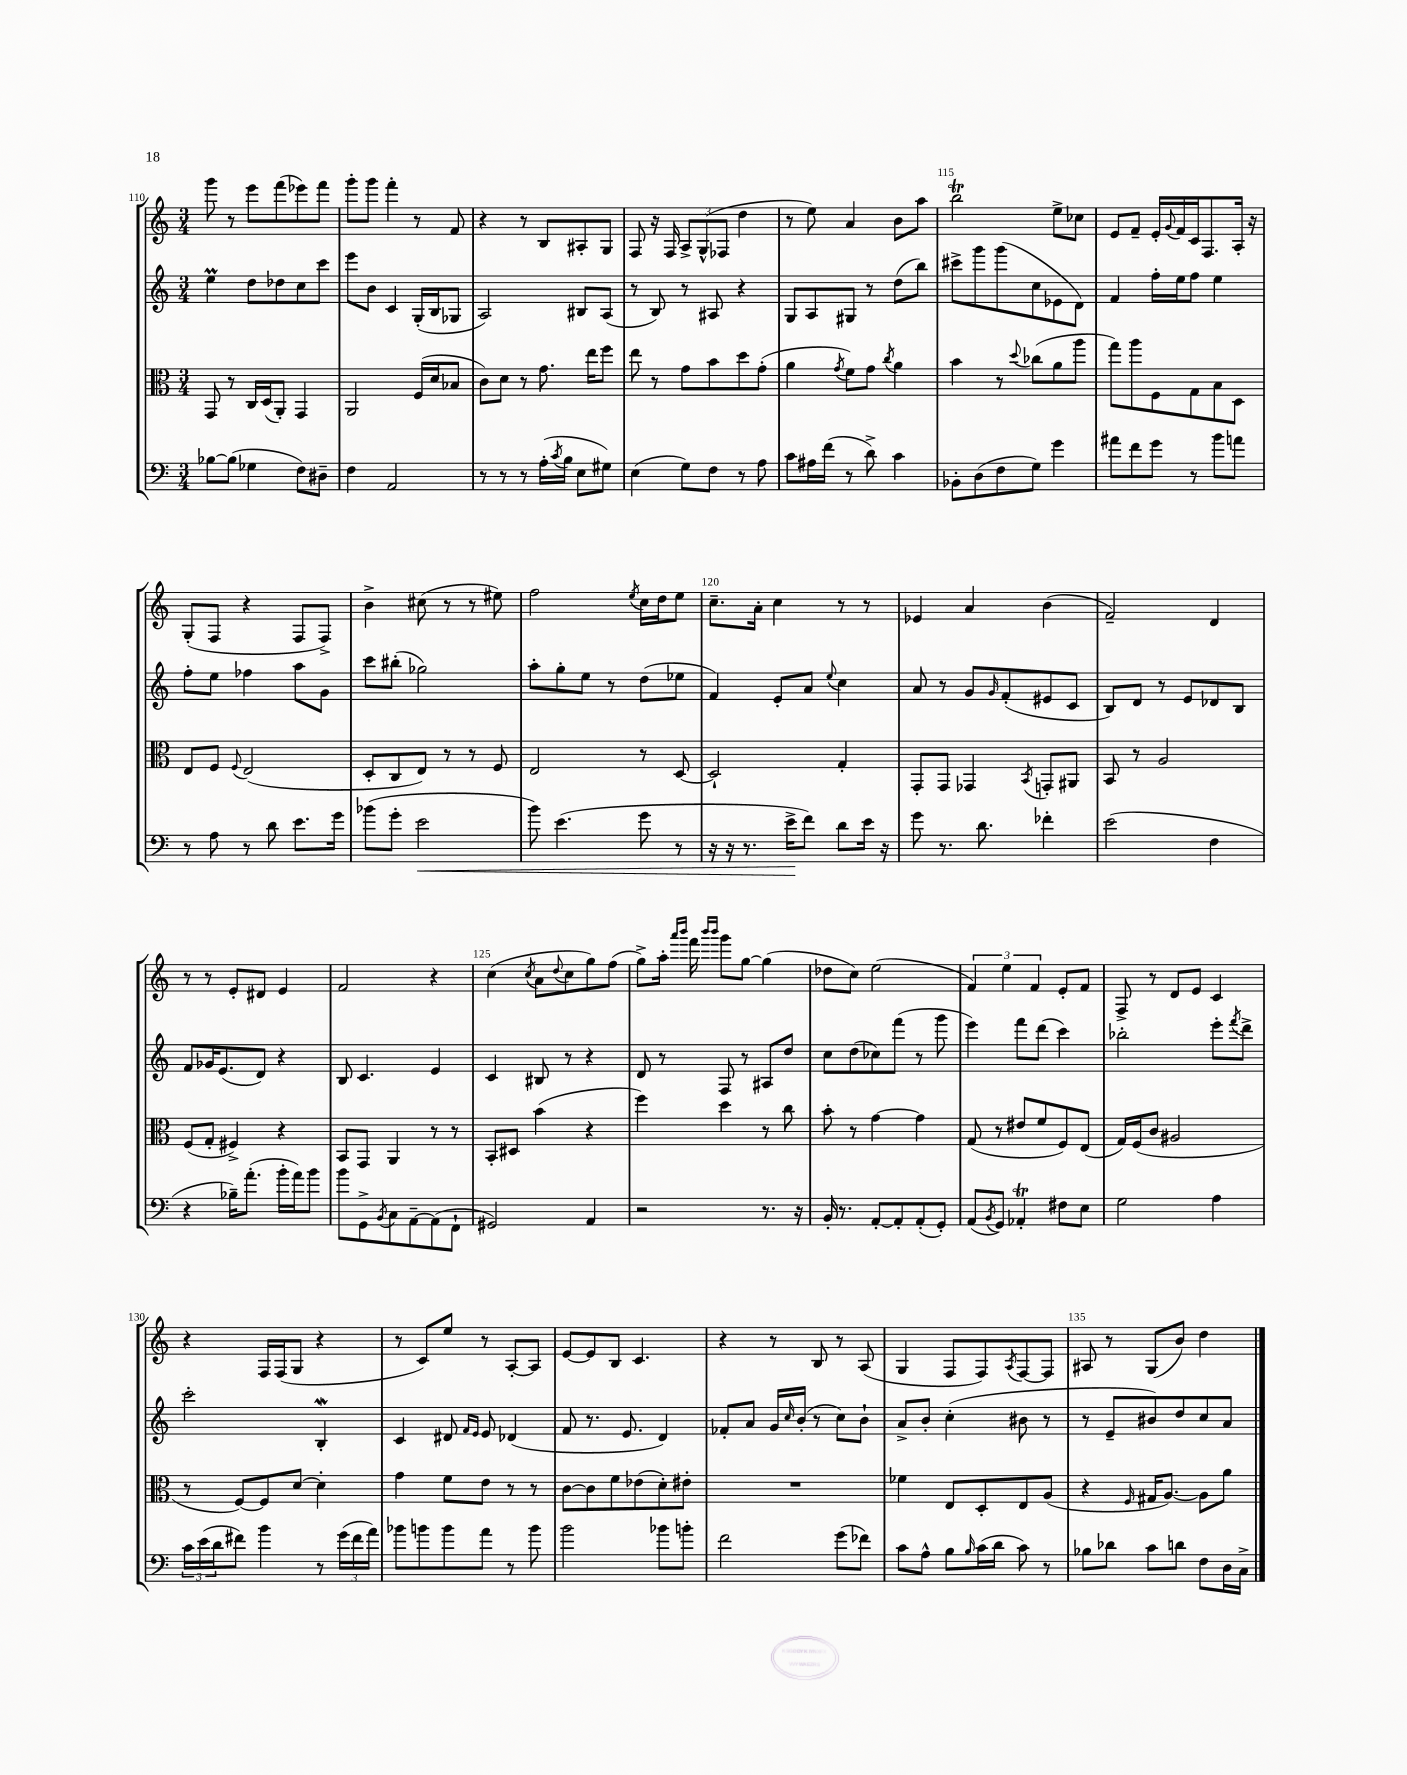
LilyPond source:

<<
\new StaffGroup <<
\new Staff = "s0" {
    \clef treble \key c \major \numericTimeSignature \time 3/4
    g'''8 r8 e'''8 f'''8( ees'''8) f'''8 |
    g'''8-. g'''8 f'''4-. r8 f'8 |
    r4 r8 b8 ais8-. g8 |
    f8 r16 f16 \tuplet 3/2 { a8-> g8-^( fes8 } d''4 |
    r8 e''8) a'4 b'8 a''8 |
    b''2\trill e''8-> ces''8 |
    e'8 f'8-- e'16-. \appoggiatura { g'8 } f'16 c'16 f8. a16-. r16 |
    g8-.( f8 r4 f8 f8->) |
    b'4-> cis''8( r8 r8 eis''8) |
    f''2 \acciaccatura { e''8 } c''16 d''16 e''8 |
    c''8.-- a'16-. c''4 r8 r8 |
    ees'4 a'4 b'4( |
    f'2--) d'4 |
    r8 r8 e'8-. dis'8 e'4 |
    f'2 r4 |
    c''4( \acciaccatura { c''8 } a'8 \appoggiatura { d''8 } c''8 g''8) f''8( |
    g''8->) a''16-. \grace { a'''16 b'''16 } f'''16 \grace { b'''16 b'''16 } g'''8 g''8~ g''4( |
    des''8 c''8) e''2( |
    \tuplet 3/2 { f'4) e''4 f'4 } e'8-. f'8 |
    f8-> r8 d'8 e'8 c'4 |
    r4 f16 f16( g8 r4 |
    r8 c'8) e''8 r8 a8~-. a8 |
    e'8~ e'8 b8 c'4. |
    r4 r8 b8 r8 a8( |
    g4 f8 f8) \acciaccatura { a8 } f8~ f8 |
    ais8 r8 g8( b'8) d''4 \bar "|." |
}
\new Staff = "s1" {
    \clef treble \key c \major \numericTimeSignature \time 3/4
    e''4\prall d''8 des''8 c''8 c'''8 |
    e'''8 b'8 c'4 g16-.( b16 ges8 |
    a2) bis8 a8( |
    r8 b8) r8 ais8 r4 |
    g8 a8 gis8 r8 d''8( b''8) |
    cis'''8-> g'''8 g'''8( c''8 ees'8 d'8) |
    f'4 f''16-. e''16 f''8 e''4 |
    f''8-. e''8 fes''4 a''8 g'8 |
    c'''8 bis''8-.( ges''2) |
    a''8-. g''8-. e''8 r8 d''8( ees''8 |
    f'4) e'8-. a'8 \appoggiatura { e''8 } c''4 |
    a'8 r8 g'8 \grace { g'16 } f'8-.( eis'8 c'8 |
    b8) d'8 r8 e'8 des'8 b8 |
    f'8 ges'16 e'8.( d'8) r4 |
    b8 c'4. e'4 |
    c'4 bis8 r8 r4 |
    d'8 r8 f8 r8 ais8 d''8 |
    c''8 d''8( ces''8) f'''8( r8 g'''8 |
    e'''4) f'''8 d'''8( c'''4) |
    bes''2-. e'''8-. \acciaccatura { f'''8 } d'''8-> |
    c'''2-. b4-.\mordent |
    c'4 dis'8 \grace { f'16 e'16 } e'8 des'4( |
    f'8 r8. e'8. d'4) |
    fes'8-. a'8 g'16 \grace { c''16 } b'16-.( r8 c''8) b'8-! |
    a'8-> b'8-. c''4-.( bis'8 r8 |
    r8 e'8-- bis'8) d''8 c''8 a'8 \bar "|." |
}
\new Staff = "s2" {
    \clef alto \key c \major \numericTimeSignature \time 3/4
    g,8 r8 c16 d16( a,8-.) g,4 |
    a,2 f16( d'16 bes8 |
    c'8) d'8 r8 g'8. e''16 f''8 |
    e''8 r8 g'8 b'8 d''8 g'8-.( |
    a'4 \acciaccatura { g'8 } f'8) g'8 \acciaccatura { c''8 } a'4 |
    b'4 r8 \appoggiatura { d''8 } ces''8( a'8 a''8 |
    g''8) a''8 f8 g8 b8 d8 |
    e8 f8 \appoggiatura { f8 } e2( |
    d8-. c8 e8) r8 r8 f8 |
    e2 r8 d8~ |
    d2-! g4-. |
    g,8-. g,8 ges,4 \acciaccatura { b,8 } g,8-. ais,8 |
    b,8 r8 a2 |
    f8( g8-. fis4->) r4 |
    b,8 g,8 a,4 r8 r8 |
    b,8-. dis8 b'4( r4 |
    f''4) d''4 r8 c''8 |
    b'8-. r8 g'4~ g'4 |
    g8( r8 eis'8 f'8 f8) e8( |
    g16) f16( c'8 ais2 |
    r8 f8~) f8 d'8~ d'4-. |
    g'4 f'8 e'8 r8 r8 |
    c'8~ c'8 f'8 ees'8( d'8-.) eis'8-. |
    R2. |
    fes'4 e8 d8-. e8 a8( |
    r4 \grace { f16 } gis16 a8.~) a8 a'8 \bar "|." |
}
\new Staff = "s3" {
    \clef bass \key c \major \numericTimeSignature \time 3/4
    bes8~ bes8( ges4 f8) dis8-- |
    f4 a,2 |
    r8 r8 r8 a16-.( \acciaccatura { c'8 } b16 e8 gis8) |
    e4( g8) f8 r8 a8 |
    c'8 ais16 f'16( r8 d'8->) c'4 |
    bes,8-. d8( f8 g8) g'4 |
    ais'8 f'8 g'8 r8 b'8 a'8 |
    r8 a8 r8 d'8 e'8. g'16 |
    bes'8( g'8-. e'2\< |
    b'8) e'4.( g'8 r8 |
    r16 r16 r8. e'16->\! f'8) d'8 e'16 r16 |
    g'8 r8. d'8. fes'4-. |
    e'2( f4 |
    r4 bes16--) a'8.-.( b'16-. a'16) b'8 |
    b'8 g,8-> \acciaccatura { b,8 } c8 a,8~-- a,8( f,8-! |
    gis,2) a,4 |
    r2 r8. r16 |
    b,16-. r8. a,8~-. a,8-. a,8-.( g,8-.) |
    a,8( \acciaccatura { b,8 } g,8) aes,4-.\trill fis8 e8 |
    g2 a4 |
    \tuplet 3/2 { c'16 e'16( d'16 } fis'8) b'4 r8 \tuplet 3/2 { g'16( fis'16 a'16) } |
    bes'8 b'8 b'8 a'8 r8 b'8 |
    b'2 bes'8 b'8-. |
    f'2 g'8( fes'8) |
    c'8 a8-^ b8 \grace { b16 } c'16( d'16 c'8) r8 |
    bes8 des'8 c'8 d'8 f8 d16 c16-> \bar "|." |
}
>>
>>
\layout { \context { \Score currentBarNumber = #110 \override BarNumber.break-visibility = ##(#f #t #t) barNumberVisibility = #(every-nth-bar-number-visible 5) } }
